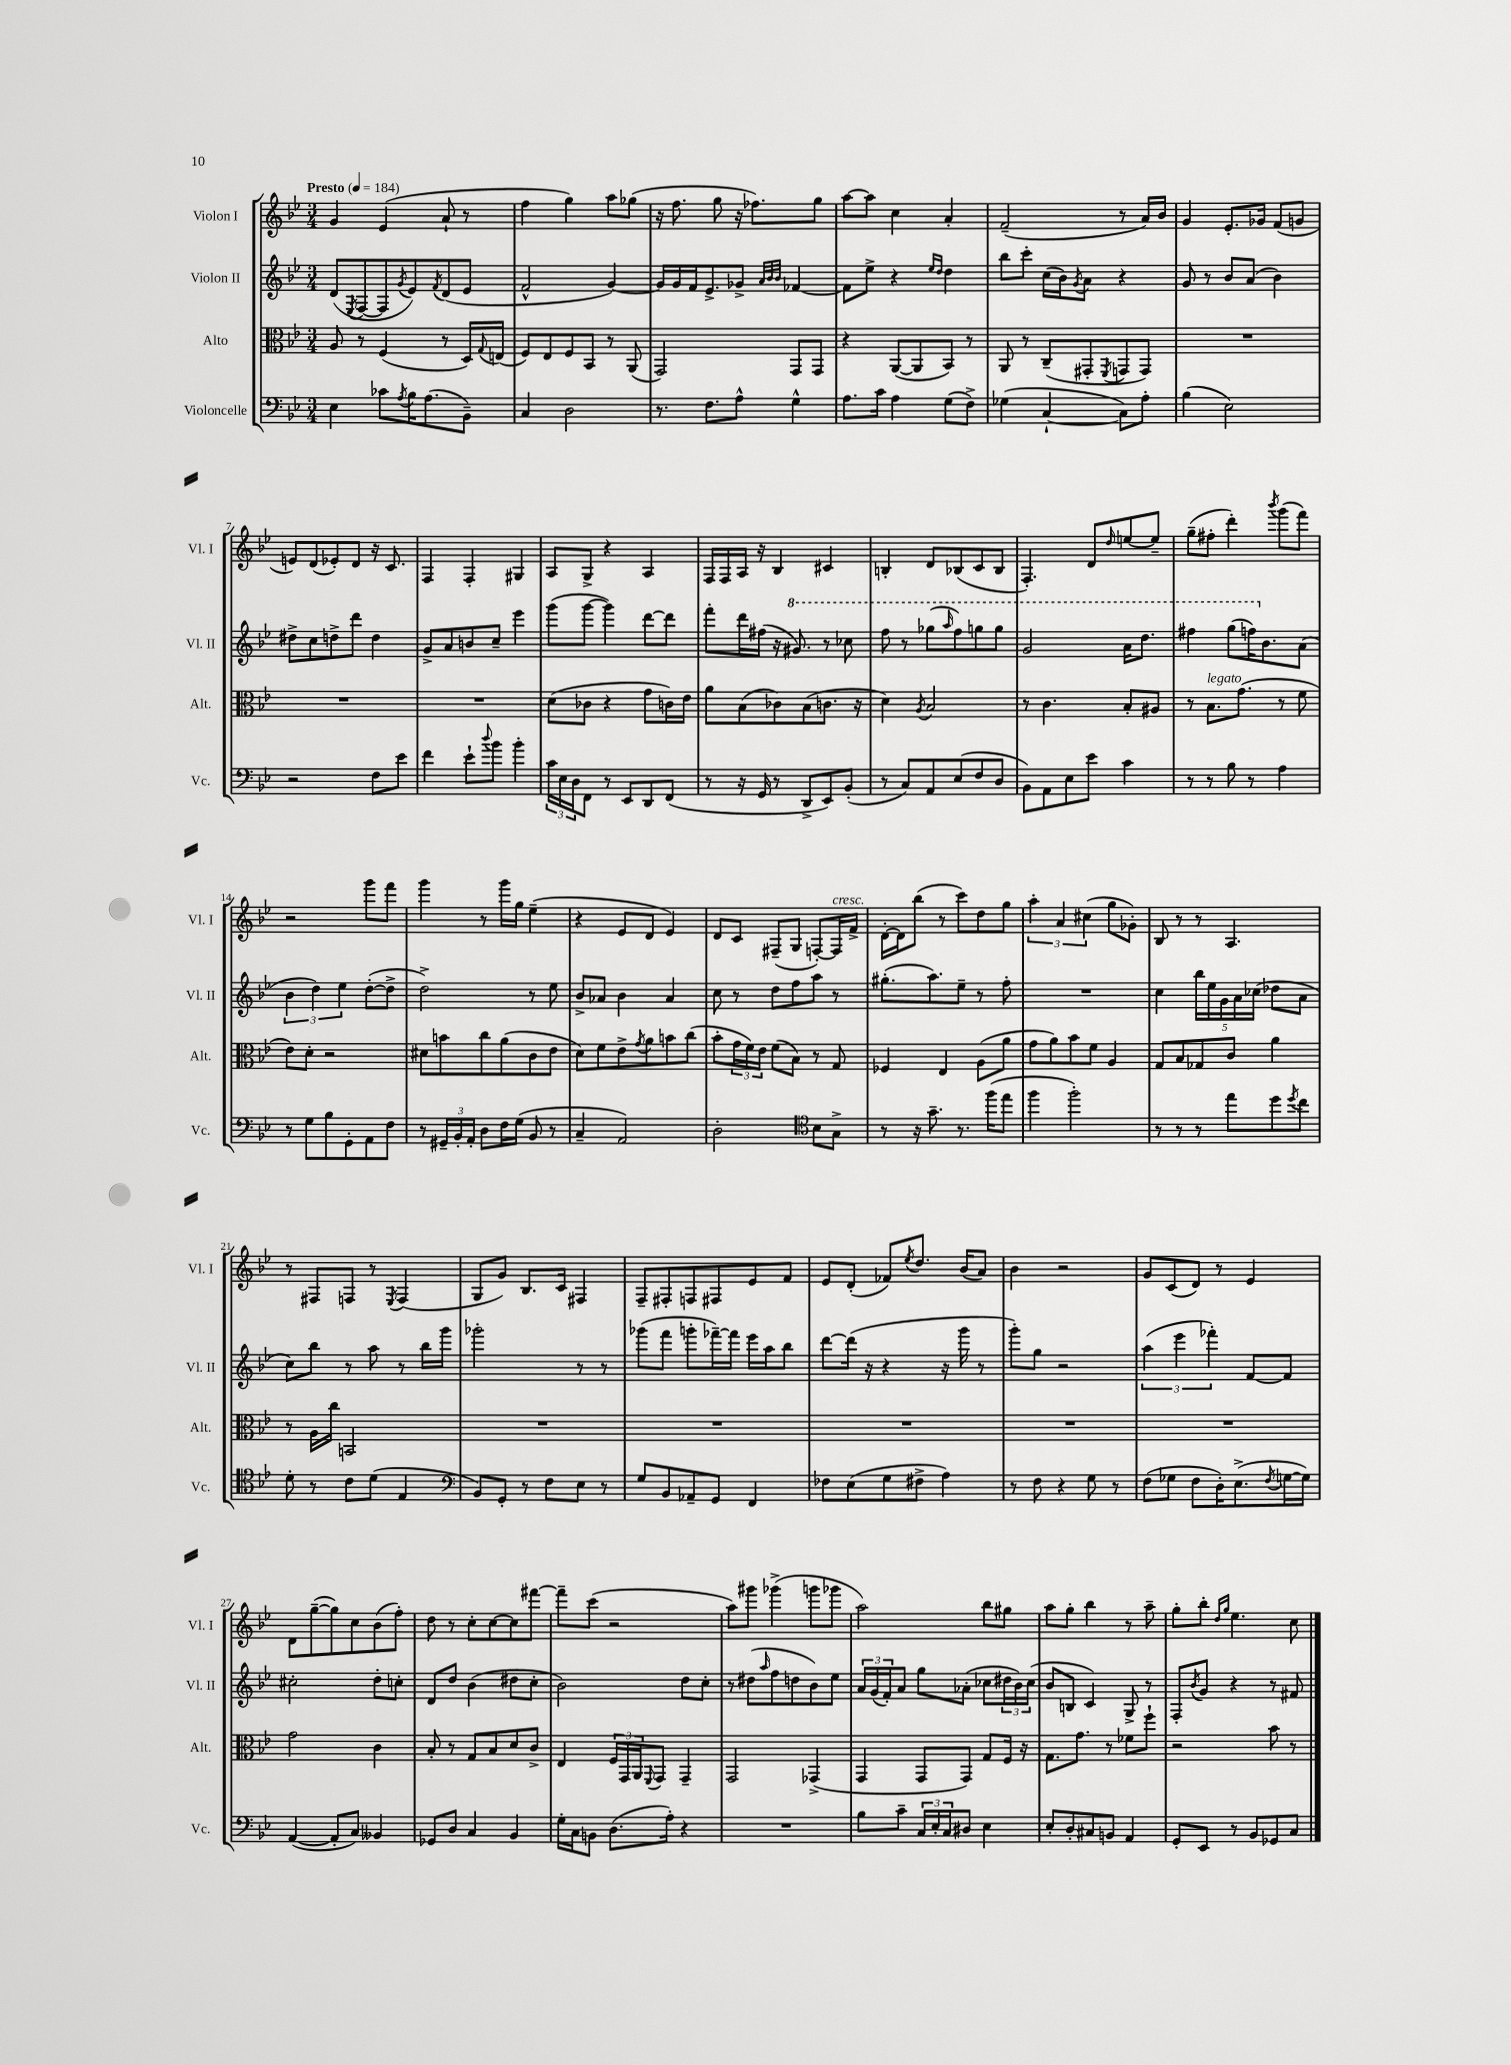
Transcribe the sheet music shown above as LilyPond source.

<<
\new StaffGroup <<
\new Staff = "s0" \with { instrumentName = "Violon I" shortInstrumentName = "Vl. I" } {
    \clef treble \key bes \major \numericTimeSignature \time 3/4 \tempo "Presto" 4 = 184
    g'4 ees'4( a'8-! r8 |
    f''4 g''4) a''8 ges''8( |
    r16 f''8. g''8 r16 fes''8.) g''8 |
    a''8~ a''8 c''4 a'4-. |
    f'2--( r8 a'16) bes'16 |
    g'4 ees'8.-. ges'16 f'8( g'8 |
    e'8) d'8( ees'8-.) d'8 r16 c'8. |
    f4 f4-. gis4 |
    a8 g8-> r4 a4 |
    f16 f16 a16 r16 bes4 cis'4 |
    b4-. d'8 bes8( c'8 bes8 |
    f4.-.) d'8 \grace { d''16 } e''8~ e''8-- |
    g''8--( fis''8-. d'''4-.) \acciaccatura { bes'''8 } g'''8( f'''8) |
    r2 g'''8 f'''8 |
    g'''4 r8 g'''16 g''16 ees''4--( |
    r4 ees'8 d'8 ees'4) |
    d'8 c'8 fis8--( g8 f8~-.) f16^\markup { \italic "cresc." } f'16-> |
    d'16~-. d'16 bes''8( r8 c'''8) d''8 g''8 |
    \tuplet 3/2 { a''4-. a'4 cis''4( } g''8 ges'8-.) |
    bes8 r8 r8 a4. |
    r8 fis8 f8 r8 \acciaccatura { ees8 } f4( |
    g8 g'8) bes8. c'16 fis4 |
    f8-- fis8-. f8 fis8 ees'8 f'8 |
    ees'8 d'8-.( fes'8) \acciaccatura { ees''8 } d''8. bes'16( a'8) |
    bes'4 r2 |
    g'8 c'8( d'8) r8 ees'4 |
    d'8 g''8~--( g''8) c''8 bes'8( f''8-.) |
    d''8 r8 c''8-. c''8~ c''8 fis'''8~ |
    fis'''8-- c'''8( r2 |
    a''8) gis'''8 ges'''4->( g'''8 ges'''8 |
    a''2) bes''8 gis''8 |
    a''8 g''8-. bes''4 r8 a''8-- |
    g''8-. bes''8-. \grace { d''16 g''16 } ees''4. c''8 \bar "|." |
}
\new Staff = "s1" \with { instrumentName = "Violon II" shortInstrumentName = "Vl. II" } {
    \clef treble \key bes \major \numericTimeSignature \time 3/4
    d'8( \acciaccatura { ees8 } f8~ f8 \acciaccatura { g'8 } ees'8) \acciaccatura { f'8 } d'8( ees'8 |
    f'2-^ g'4~) |
    g'16 g'16 f'16 ees'8.-> ges'8-> \grace { a'32 bes'32 bes'32 } fes'4~ |
    fes'8 ees''8-> r4 \grace { ees''16 d''16 } d''4 |
    bes''8 c'''8-. c''16( bes'16) \acciaccatura { g'8 } a'8 r4 |
    g'8 r8 bes'8 a'8( bes'4) |
    dis''8-> c''8 d''8-> d'''8 d''4 |
    g'8-> a'8 b'8 c''8-- ees'''4 |
    g'''8( g'''8~ g'''4) d'''8~ d'''8 |
    f'''8-. d'''16 fis''16( r16 \ottava #1 gis''8.) r8 ces'''8 |
    f'''8 r8 ges'''8( \grace { a'''16 } f'''8) g'''8 g'''8 |
    g''2 a''16 d'''8. |
    fis'''4 g'''8( f'''16) \ottava #0 bes'8. a'8( |
    \tuplet 3/2 { bes'4 d''4) ees''4 } d''8~-.( d''8-> |
    d''2->) r8 ees''8 |
    bes'8-> aes'8 bes'4 aes'4 |
    c''8 r8 d''8 f''8 a''8 r8 |
    gis''8.-.( a''8.) ees''8-- r8 f''8-. |
    R2. |
    c''4 \tuplet 5/4 { bes''16 ees''16 g'16 a'16 ces''16( } des''8 a'8 |
    c''8) bes''8 r8 a''8 r8 bes''16 g'''16 |
    ges'''2-. r8 r8 |
    ges'''8( f'''8 g'''8-. fes'''16~--) fes'''16 ees'''16 a''16 bes''8 |
    d'''8~ d'''16( r16 r4 r16 g'''16 r8 |
    g'''8-.) g''8 r2 |
    \tuplet 3/2 { a''4( ees'''4 fes'''4-.) } f'8~ f'8 |
    cis''2-. d''8-. c''8-. |
    d'8 d''8 bes'4( dis''8 c''8-. |
    bes'2) d''8 c''8-. |
    r8 dis''8( \grace { a''16 } f''8 d''8 bes'8) ees''8 |
    \tuplet 3/2 { a'16 g'16( f'16-.) } a'8 g''8 aes'8-.( ces''8 \tuplet 3/2 { dis''16 bes'16) ces''16( } |
    bes'8 b8 c'4) g8-> r8 |
    f8-. \acciaccatura { bes'8 } g'8 r4 r8 fis'8 \bar "|." |
}
\new Staff = "s2" \with { instrumentName = "Alto" shortInstrumentName = "Alt." } {
    \clef alto \key bes \major \numericTimeSignature \time 3/4
    a8 r8 f4( r8 d16) \appoggiatura { g8 } e16( |
    f8) ees8 f8 bes,8 r8 a,8( |
    g,2) g,8 g,8 |
    r4 a,8~( a,8 bes,8) r8 |
    a,8 r8 c8--( gis,8-. \acciaccatura { f,8 } g,8 g,8) |
    R2. |
    R2. |
    R2. |
    d'8( ces'8 r4 g'8 c'16) ees'16 |
    a'8 bes8( ces'8) bes8( c'8. r16 |
    d'4) \acciaccatura { a8 } bes2 |
    r8 c'4. bes8-. ais8 |
    r8 bes8.^\markup { \italic "legato" } g'8.( r8 f'8 |
    ees'8) d'8-. r2 |
    dis'8 b'8 c''8 a'8( c'8 ees'8 |
    d'8) f'8 ees'8-> \acciaccatura { g'8 } a'8 b'8 c''8( |
    bes'8-. \tuplet 3/2 { g'16 f'16) ees'16 } f'8( bes8) r8 g8 |
    fes4 ees4 a8( a'8 |
    g'8 a'8) bes'8 f'8 a4 |
    g8 bes8 ges8 c'8 a'4 |
    r8 a16 c''16 b,2 |
    R2. |
    R2. |
    R2. |
    R2. |
    R2. |
    g'2 c'4 |
    bes8-. r8 g8 bes8 d'8 c'8-> |
    ees4 \tuplet 3/2 { f16 g,16 a,16 } \appoggiatura { f,8 } g,8 g,4-- |
    g,2 ges,4->( |
    g,4 g,8 g,8) g8 f16 r16 |
    g8. g'8. r8 fes'8 f''8-! |
    r2 bes'8 r8 \bar "|." |
}
\new Staff = "s3" \with { instrumentName = "Violoncelle" shortInstrumentName = "Vc." } {
    \clef bass \key bes \major \numericTimeSignature \time 3/4
    ees4 ces'8 \acciaccatura { a8 } bes16 a8.( bes,8--) |
    c4 d2 |
    r8. f8. a8-^ g4-^ |
    a8. c'16 a4 g8( f8->) |
    ges4( c4~-! c8) a8-. |
    bes4( ees2) |
    r2 f8 ees'8 |
    f'4 ees'8-! \appoggiatura { d''8 } bes'8 bes'4-. |
    \tuplet 3/2 { c'16 ees16 d16 } f,8 r8 ees,8 d,8 f,8( |
    r8 r16 g,16 r8 d,8-> ees,8) bes,8-.( |
    r8 c8) a,8 ees8( f8 d8 |
    bes,8) a,8 ees8 ees'8 c'4 |
    r8 r8 bes8 r8 a4 |
    r8 g8 bes8 g,8-. a,8 f8 |
    r8 \tuplet 3/2 { gis,16-- bes,16-. a,16-. } d8 f16 g16( bes,8 r8 |
    c4-- a,2) |
    d2-. \clef tenor bes8 g8-> |
    r8 r16 g'8.-- r8. f''16( ees''8 |
    f''4 f''2-.) |
    r8 r8 r8 ees''8 d''8 \acciaccatura { d''8 } c''8 |
    d'8-. r8 c'8 d'8( ees4 |
    \clef bass bes,8) g,8-. r8 f8 ees8 r8 |
    g8 bes,8 aes,8-- g,8 f,4 |
    fes8 ees8( g8 fis8-> a4) |
    r8 f8 r4 g8 r8 |
    f8( ges8 f8 d16-.) ees8.->( \acciaccatura { f8 } g16~ g16) |
    a,4~( a,8-. c8) beses,4 |
    ges,8 d8 c4 bes,4 |
    g16-. c16 b,8 d8.( a16-.) r4 |
    R2. |
    bes8 c'8-- \tuplet 3/2 { c16 ees16-. c16 } dis8 ees4 |
    ees8-. d8-. cis8 b,8 a,4 |
    g,8-. ees,8 r8 bes,8 ges,8 c8 \bar "|." |
}
>>
>>
